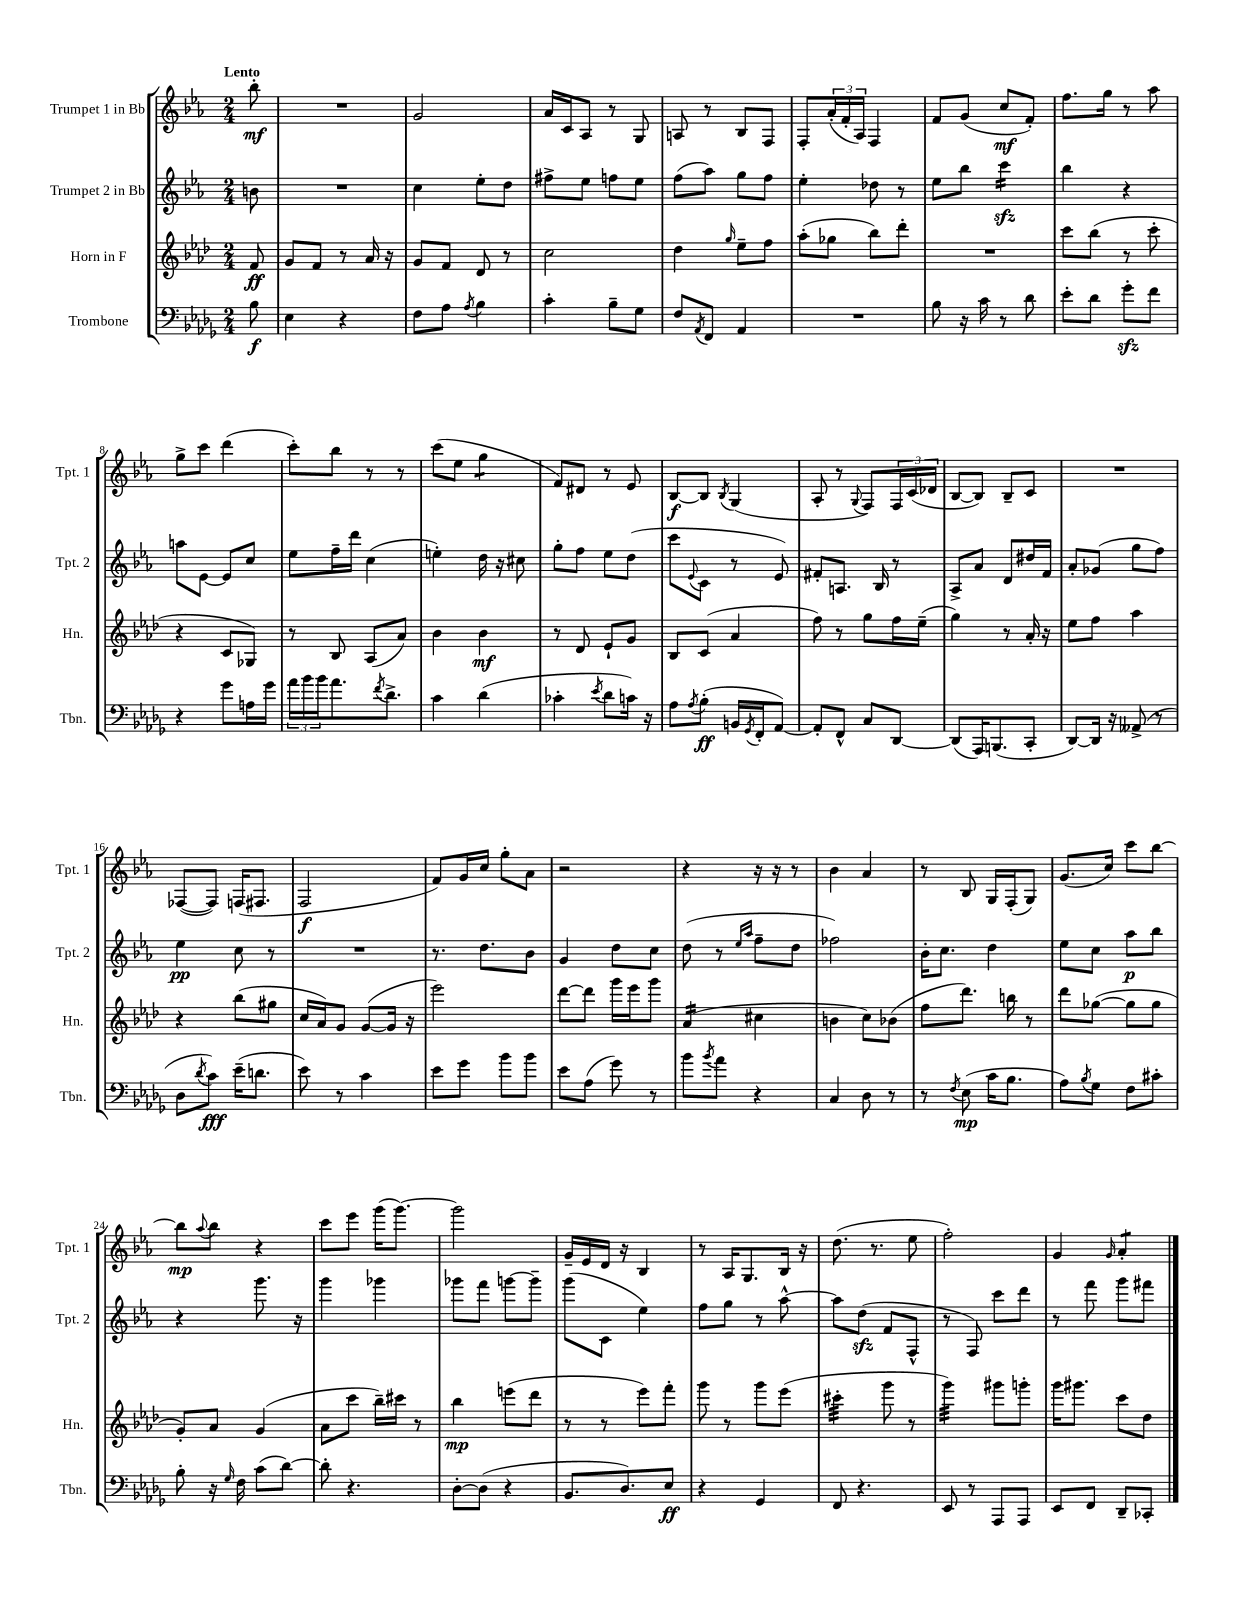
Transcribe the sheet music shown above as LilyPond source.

<<
\new StaffGroup <<
\new Staff = "s0" \with { instrumentName = "Trumpet 1 in Bb" shortInstrumentName = "Tpt. 1" } {
    \clef treble \key ees \major \numericTimeSignature \time 2/4 \partial 8 \tempo "Lento"
    bes''8-.\mf |
    R2 |
    g'2 |
    aes'16 c'16 aes8 r8 g8 |
    a8 r8 bes8 f8 |
    f8-. \tuplet 3/2 { aes'16-.( f'16-. aes16) } f4 |
    f'8 g'8( c''8\mf f'8-.) |
    f''8. g''16 r8 aes''8 |
    g''8-> c'''8 d'''4( |
    c'''8-.) bes''8 r8 r8 |
    c'''8( ees''8 g''4:8 |
    f'8) dis'8 r8 ees'8 |
    bes8~\f bes8 \acciaccatura { bes8 } g4( |
    aes8-. r8 \appoggiatura { g8 } f8) \tuplet 3/2 { f16 c'16( des'16 } |
    bes8~ bes8) bes8-- c'8 |
    R2 |
    fes8~( fes8) f16( fis8. |
    f2\f |
    f'8) g'16 c''16 g''8-. aes'8 |
    r2 |
    r4 r16 r16 r8 |
    bes'4 aes'4 |
    r8 bes8 g16 f16-.( g8) |
    g'8.( c''16) c'''8 bes''8~ |
    bes''8\mp \appoggiatura { aes''8 } bes''8 r4 |
    c'''8 ees'''8 g'''16( g'''8.~) |
    g'''2 |
    g'16-- ees'16 d'16 r16 bes4 |
    r8 aes16 g8. bes16 r16 |
    d''8.( r8. ees''8 |
    f''2-.) |
    g'4 \grace { g'16 } aes'4:8-. \bar "|." |
}
\new Staff = "s1" \with { instrumentName = "Trumpet 2 in Bb" shortInstrumentName = "Tpt. 2" } {
    \clef treble \key ees \major \numericTimeSignature \time 2/4 \partial 8
    b'8 |
    R2 |
    c''4 ees''8-. d''8 |
    fis''8-> ees''8 f''8 ees''8 |
    f''8( aes''8) g''8 f''8 |
    ees''4-. des''8 r8 |
    ees''8 bes''8 c'''4:16\sfz |
    bes''4 r4 |
    a''8 ees'8~ ees'8 c''8 |
    ees''8 f''16-- d'''16 c''4( |
    e''4-.) d''16 r16 cis''8 |
    g''8-. f''8 ees''8 d''8( |
    c'''8 \appoggiatura { ees'8 } c'8 r8 ees'8) |
    fis'8-. a8. bes16 r8 |
    aes8-> aes'8 d'8 dis''16 f'16 |
    aes'8-. ges'8( g''8 f''8) |
    ees''4\pp c''8 r8 |
    R2 |
    r8. d''8. bes'8 |
    g'4 d''8 c''8 |
    d''8( r8 \grace { ees''16 aes''16 } f''8-- d''8 |
    fes''2) |
    bes'16-. c''8. d''4 |
    ees''8 c''8 aes''8\p bes''8 |
    r4 g'''8. r16 |
    g'''4 ges'''4 |
    ges'''8 f'''8 g'''8~ g'''8-- |
    g'''8( c'8 ees''4) |
    f''8 g''8 r8 aes''8~-^ |
    aes''8 d''8\sfz( f'8 f8-^ |
    r8 f8) c'''8 d'''8 |
    r8 f'''8 g'''8 fis'''8 \bar "|." |
}
\new Staff = "s2" \with { instrumentName = "Horn in F" shortInstrumentName = "Hn." } {
    \clef treble \key aes \major \numericTimeSignature \time 2/4 \partial 8
    f'8\ff |
    g'8 f'8 r8 aes'16 r16 |
    g'8 f'8 des'8 r8 |
    c''2 |
    des''4 \grace { g''16 } ees''8-- f''8 |
    aes''8-.( ges''8 bes''8) des'''8-. |
    R2 |
    c'''8 bes''8( r8 c'''8-. |
    r4 c'8 ges8) |
    r8 bes8 aes8( aes'8) |
    bes'4 bes'4\mf |
    r8 des'8 ees'8-! g'8 |
    bes8 c'8( aes'4 |
    f''8) r8 g''8 f''16 ees''16--( |
    g''4) r8 aes'16-. r16 |
    ees''8 f''8 aes''4 |
    r4 bes''8( gis''8 |
    c''16 aes'16) g'8 g'8~( g'16 r16 |
    ees'''2) |
    des'''8~ des'''8 g'''16 ees'''16 g'''8 |
    aes'4:16( cis''4 |
    b'4 c''8) bes'8( |
    f''8 des'''8.) b''16 r8 |
    des'''8 ges''8~( ges''8 ges''8 |
    g'8-.) aes'8 g'4( |
    aes'8 c'''8 bes''16--) cis'''16 r8 |
    bes''4\mp e'''8( des'''8 |
    r8 r8 ees'''8) f'''8-. |
    g'''8 r8 g'''8 ees'''8( |
    cis'''4:32-. g'''8 r8 |
    g'''4:32) gis'''8 g'''8-. |
    g'''16 gis'''8. c'''8 des''8 \bar "|." |
}
\new Staff = "s3" \with { instrumentName = "Trombone" shortInstrumentName = "Tbn." } {
    \clef bass \key des \major \numericTimeSignature \time 2/4 \partial 8
    bes8\f |
    ees4 r4 |
    f8 aes8 \acciaccatura { aes8 } bes4 |
    c'4-. bes8-- ges8 |
    f8 \acciaccatura { aes,8 } f,8 aes,4 |
    R2 |
    bes8 r16 c'16 r8 des'8 |
    ees'8-. des'8 ges'8-.\sfz f'8 |
    r4 ges'8 a16 ges'16 |
    \tuplet 3/2 { aes'16 bes'16 bes'16 } aes'8. \acciaccatura { f'8 } des'8.-> |
    c'4 des'4( |
    ces'4-. \acciaccatura { ees'8 } des'8 c'16) r16 |
    aes8 \acciaccatura { aes8 } bes8-.\ff( b,16 \acciaccatura { ges,8 } f,16-. aes,8~) |
    aes,8-. f,8-^ c8 des,8~ |
    des,8( aes,,16) b,,8.( c,8-. |
    des,8~) des,16 r16 aeses,8->( r8 |
    des8 \acciaccatura { des'8 } c'8\fff) ees'16--( d'8. |
    ees'8) r8 c'4 |
    ees'8 ges'8 bes'8 bes'8 |
    ees'8 aes8( ges'8) r8 |
    bes'8 \acciaccatura { bes'8 } aes'8 r4 |
    c4 des8 r8 |
    r8 \acciaccatura { f8 } ees8\mp( c'16 bes8. |
    aes8) \acciaccatura { bes8 } ges8 f8 cis'8-. |
    bes8-. r16 \grace { ges16 } f16 c'8( des'8~) |
    des'8-. r4. |
    des8~-. des8( r4 |
    bes,8. des8.) ees8\ff |
    r4 ges,4 |
    f,8 r4. |
    ees,8 r8 aes,,8 aes,,8 |
    ees,8 f,8 des,8-- ces,8-. \bar "|." |
}
>>
>>
